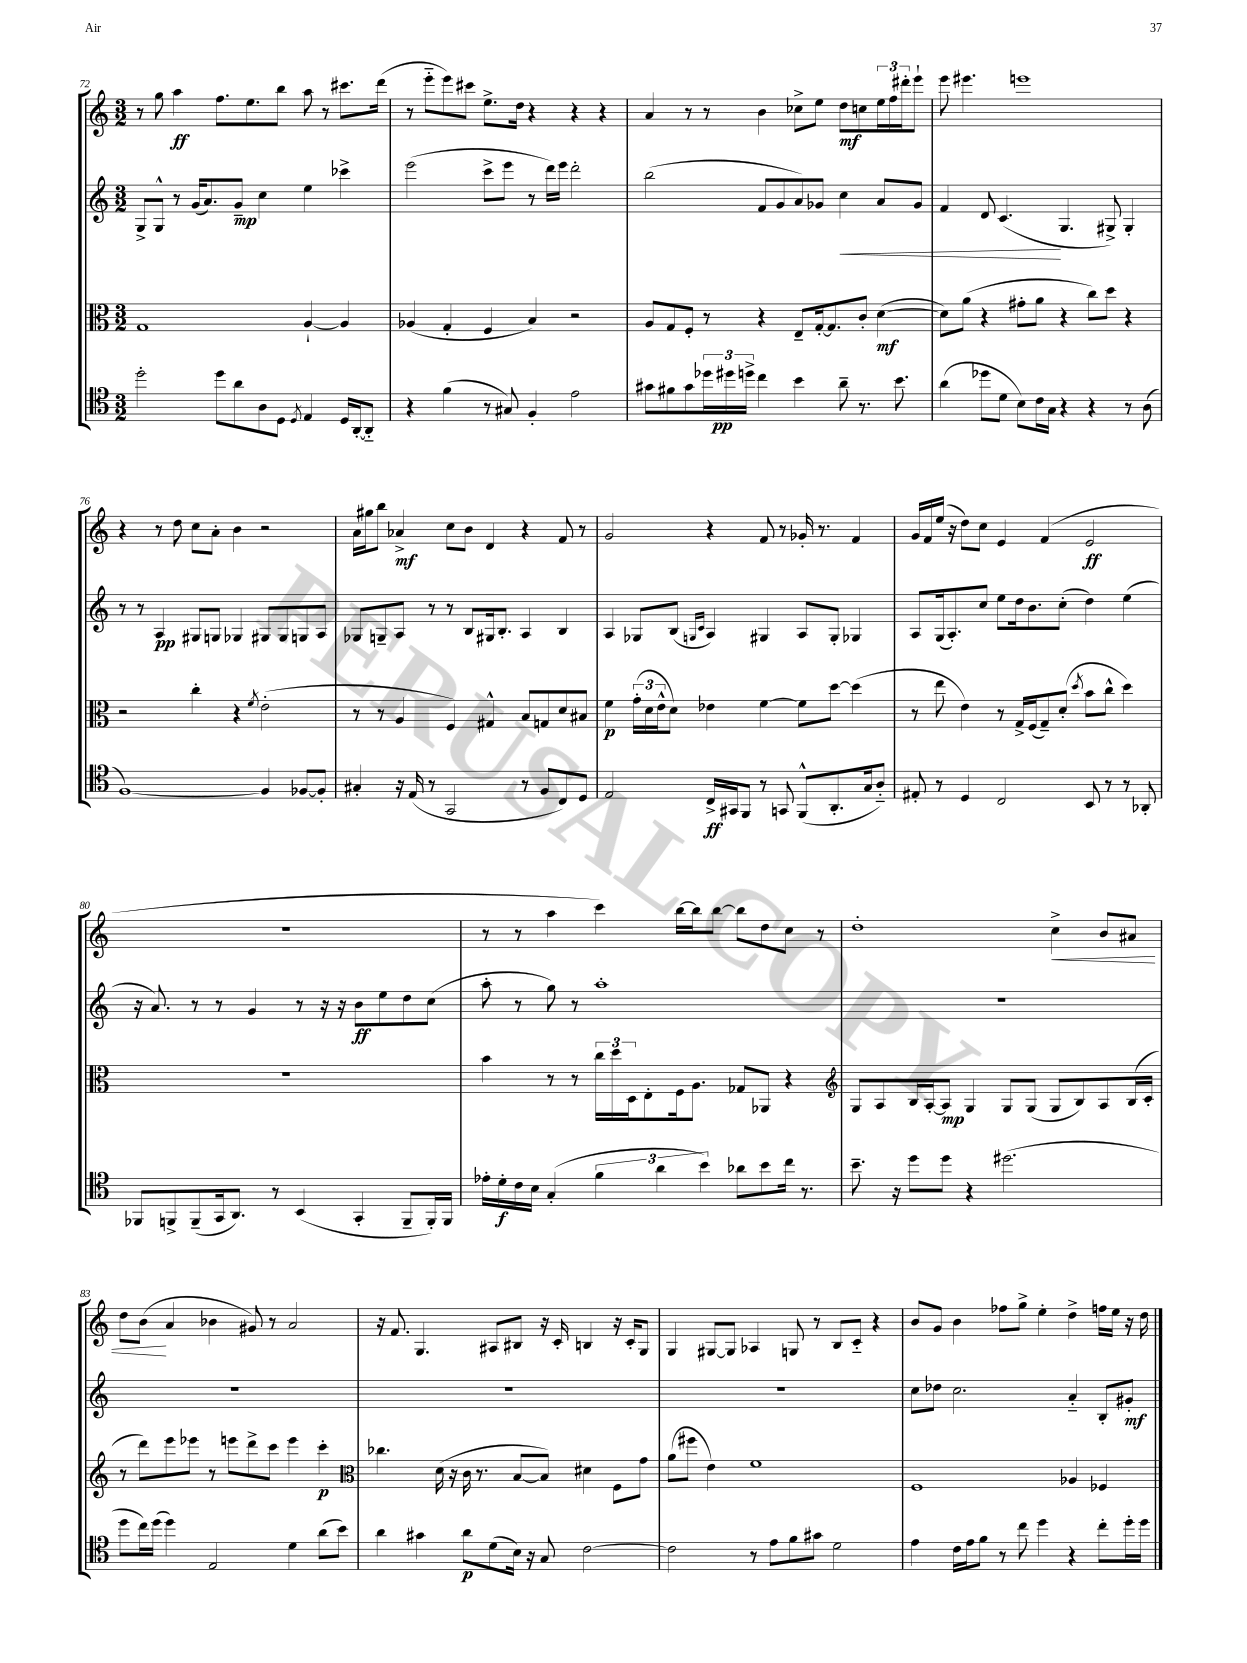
<<
\new StaffGroup <<
\new Staff = "s0" {
    \clef treble \key c \major \numericTimeSignature \time 3/2
    r8 g''8 a''4\ff f''8. e''8. b''8 a''8 r8 cis'''8. d'''16( |
    r8 e'''8-_ e'''8) cis'''8 e''8.-> d''16 r4 r4 r4 |
    a'4 r8 r8 b'4 ces''8-> e''8 d''8\mf c''8 \tuplet 3/2 { e''16 f''16 dis'''16-. } e'''8-! |
    e'''8 eis'''4. e'''1 |
    r4 r8 d''8 c''8 a'8-. b'4 r2 |
    a'16 gis''16 b''8 aes'4->\mf c''8 b'8 d'4 r4 f'8 r8 |
    g'2 r4 f'8 r8 ges'16-. r8. f'4 |
    g'16 f'16 e''16( r16 d''8) c''8 e'4 f'4( e'2\ff |
    R1. |
    r8 r8 a''4 c'''4) b''16~ b''16 b''8~ b''8 d''8 c''8 r8 |
    d''1-. c''4->\< b'8 ais'8 |
    d''8 b'8\!( a'4 bes'4 gis'8) r8 a'2 |
    r16 f'8. g4. ais8 bis8 r16 c'16-. b4 r16 c'16-. g8 |
    g4 gis8~ gis8 aes4 g8 r8 b8 c'8-_ r4 |
    b'8 g'8 b'4 fes''8 g''8-> e''4-. d''4-> f''16 e''16 r16 d''16 \bar "|." |
}
\new Staff = "s1" {
    \clef treble \key c \major \numericTimeSignature \time 3/2
    g8-> g8-^ r8 g'16( a'8.) g'8--\mp c''4 e''4 ces'''4-> |
    e'''2( c'''8-> e'''8 r8 d'''16) e'''16 d'''2-. |
    b''2( f'8 g'8 a'8) ges'8 c''4\< a'8 ges'8 |
    f'4 d'8 c'4.\!( g4. gis8->) gis4-. |
    r8 r8 a4\pp gis8 g8 ges4 gis8 gis8 g8 a8 |
    ges8 g8-- a8 r8 r8 b8 gis16 b8.-. a4 b4 |
    a4 ges8 b8( \grace { g16 c'16 } a4) gis4 a8 gis8-. ges4 |
    a8 g16( a8.-.) c''8 e''8 d''16 b'8. c''8-.( d''4) e''4( |
    r16 a'8.) r8 r8 g'4 r8 r16 r16 b'8\ff e''8 d''8 c''8( |
    a''8-. r8 g''8) r8 a''1-. |
    R1. |
    R1. |
    R1. |
    R1. |
    c''8 des''8 c''2. a'4-_ b8-. gis'8-.\mf \bar "|." |
}
\new Staff = "s2" {
    \clef alto \key c \major \numericTimeSignature \time 3/2
    g1 a4~-! a4 |
    aes4( g4-. f4 b4) r2 |
    a8 g8 f8-. r8 r4 e8-- g16~-. g8. c'8-. d'4~\mf( |
    d'8) a'8( r4 gis'8-. a'8 r4 c''8) d''8 r4 |
    r2 c''4-. r4 \acciaccatura { f'8 } e'2-.( |
    r8 r8 a4 f4) gis4-^ b8 g8 d'8 bis8 |
    f'4\p \tuplet 3/2 { g'16-.( d'16 e'16-^ } d'8) ees'4 f'4~ f'8 d''8~ d''4( |
    r8 e''8 e'4) r8 g16-> f16( g8--) d'8-.( \acciaccatura { d''8 } b'8 c''8-^ d''4) |
    R1. |
    b'4 r8 r8 \tuplet 3/2 { c''16 d''16 d16 } e8-. f16 a8. ges8 aes,8 r4 |
    \clef treble g8 a8 b16 a16~-. a8\mp g4 g8 g8( g8 b8) a8 b16( c'16-. |
    r8 d'''8) e'''8 ees'''8 r8 e'''8 d'''8-> c'''8 e'''4 c'''4-.\p |
    \clef alto ces''4. d'16( r16 c'16 r8. b8~ b8) dis'4 f8 g'8 |
    a'8( fis''8 e'4) f'1 |
    f1 aes4 fes4 \bar "|." |
}
\new Staff = "s3" {
    \clef tenor \key c \major \numericTimeSignature \time 3/2
    d''2-. d''8 a'8 a8 d8 \acciaccatura { d8 } e4 d16 a,16~-. a,8-_ |
    r4 f'4( r8 gis8) f4-. e'2 |
    gis'8 fis'8 gis'8 \tuplet 3/2 { des''16 dis''16\pp d''16-> } c''4 b'4 a'8-- r8. b'8. |
    a'4( des''8 d'8 b8) c'16 g16 r4 r4 r8 a8( |
    f1~) f4 fes8~ fes8-. |
    gis4-. r16 e16( r8 g,2 r8 f8 c8) d8 |
    e2 c16->\ff gis,16 f,8 r8 g,8 f,8-^( a,8.-. g16 a8-_) |
    eis8-. r8 d4 c2 b,8 r8 r8 aes,8-. |
    fes,8 f,8-> f,8--( g,16 a,8.) r8 b,4( g,4-. f,8-- f,16-.) f,16 |
    ees'16-. d'16-.\f c'16 b16 g4-.( \tuplet 3/2 { f'4 a'4 b'4) } aes'8 b'8 c''16 r8. |
    b'8.-- r16 d''8 d''8 r4 dis''2.( |
    d''8 c''16) d''16( d''4) e2 d'4 a'8( b'8) |
    a'4 gis'4 a'8\p d'8( b16) r16 g8 c'2~ |
    c'2 r8 e'8 f'8 gis'8 d'2 |
    e'4 c'16 e'16 f'8 r8 c''8 d''4 r4 c''8-. d''16-. d''16 \bar "|." |
}
>>
>>
\layout { \context { \Score currentBarNumber = #72 } }
